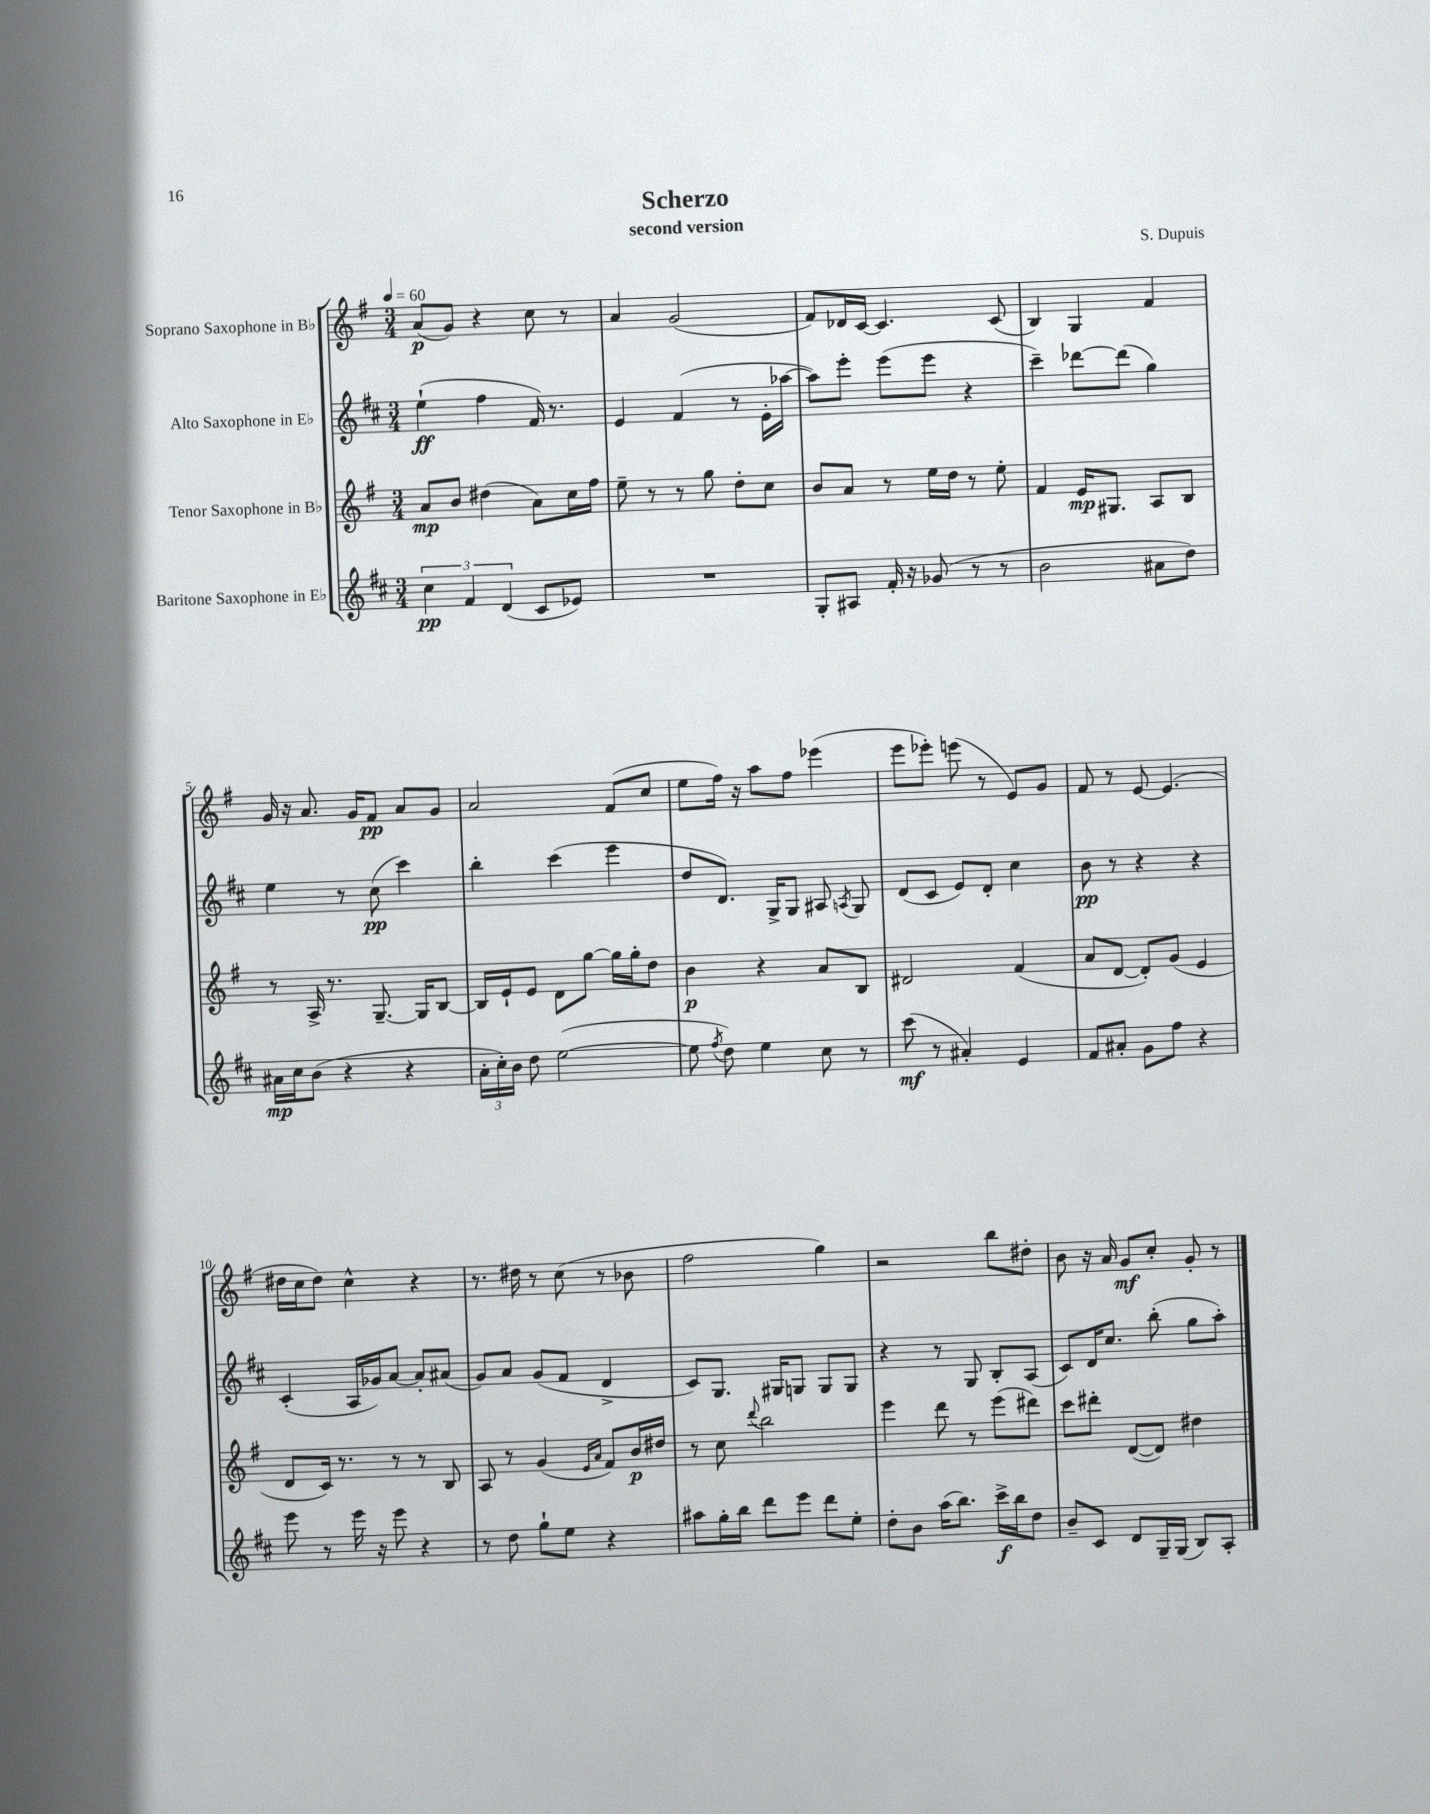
\header { title = "Scherzo" composer = "S. Dupuis" subtitle = "second version" }
<<
\new StaffGroup <<
\new Staff = "s0" \with { instrumentName = "Soprano Saxophone in Bb" } {
    \clef treble \key g \major \numericTimeSignature \time 3/4 \tempo 4 = 60
    \autoBeamOff a'8[\p( g'8]) r4 c''8 r8 |
    a'4 g'2( |
    fis'8[) des'16 c'16]~ c'4. c'8( |
    b4) g4 fis'4 |
    g'16 r16 a'8. g'16[ fis'8]\pp a'8[ g'8] |
    a'2 fis'8[( c''8] |
    e''8[ fis''16]) r16 a''8[ fis''8] ees'''4( |
    e'''8[ ees'''8]-.) e'''8( r8 e'8[) g'8] |
    fis'8 r8 e'8~ e'4.( |
    dis''16[ c''16 dis''8]) c''4-^ r4 |
    r8. dis''16 r8 c''8( r8 bes'8 |
    fis''2 g''4) |
    r2 b''8[ dis''8]-. |
    b'8 r16 a'16 g'8[\mf c''8]-. g'8-. r8 \bar "|." |
}
\new Staff = "s1" \with { instrumentName = "Alto Saxophone in Eb" } {
    \clef treble \key d \major \numericTimeSignature \time 3/4
    \autoBeamOff e''4-!\ff( fis''4 fis'16) r8. |
    e'4 fis'4( r8 e'16[-. aes''16]~ |
    aes''8[) e'''8]-. e'''8[( e'''8] r4 |
    cis'''4--) des'''8[~ des'''8]( g''4) |
    e''4 r8 cis''8\pp( cis'''4) |
    b''4-. cis'''4( e'''4 |
    d''8[ d'8.]) g16[-> g8] ais8 \acciaccatura { a8 } g8 |
    d'8[( cis'8] e'8[) d'8]-. cis''4 |
    b'8\pp r8 r4 r4 |
    cis'4-.( a16[ ges'16) a'8]~ a'8[-. ais'8]( |
    g'8[) a'8] g'8[( fis'8] d'4-> |
    cis'8[) g8.] gis16[ g8] g8[ g8] |
    r4 r8 g8 b8[-. a8]( |
    cis'8[) d'16 cis''8.] b''8-.( g''8[ a''8]-.) \bar "|." |
}
\new Staff = "s2" \with { instrumentName = "Tenor Saxophone in Bb" } {
    \clef treble \key g \major \numericTimeSignature \time 3/4
    \autoBeamOff a'8[\mp b'8] dis''4( a'8[) c''16 fis''16] |
    e''8-- r8 r8 g''8 d''8[-. c''8] |
    b'8[ a'8] r8 e''16[ d''16] r8 e''8-. |
    fis'4 e'16[\mp gis8.] a8[ b8] |
    r8 a16-> r8. g8.~-- g16[ b8]~ |
    b16[ e'16-! e'8] d'8[ g''8]~ g''16[ g''16-. d''8] |
    b'4\p r4 a'8[ b8] |
    dis'2 fis'4( |
    a'8[ d'8]~ d'8[-.) g'8]( e'4 |
    d'8[ c'16]) r8. r8 r8 b8 |
    a8 r8 g'4( \grace { e'16[ a'16] } fis'8[) b'16\p dis''16] |
    r8 c''8 \appoggiatura { d'''8 } b''2 |
    e'''4 d'''8 r8 e'''8[( dis'''8]) |
    c'''8[ dis'''8]-. d'8[~( d'8]) dis''4 \bar "|." |
}
\new Staff = "s3" \with { instrumentName = "Baritone Saxophone in Eb" } {
    \clef treble \key d \major \numericTimeSignature \time 3/4
    \autoBeamOff \tuplet 3/2 { cis''4\pp fis'4 d'4( } cis'8[ ees'8]) |
    R2. |
    g8[-. ais8] fis'16-. r16 ges'8( r8 r8 |
    b'2 ais'8[ d''8]) |
    ais'16[\mp cis''16 b'8]( r4 r4 |
    \tuplet 3/2 { a'16[-. cis''16-.) b'16] } d''8 e''2~( |
    e''8 \acciaccatura { fis''8 } d''8) e''4 cis''8 r8 |
    cis'''8\mf( r8 ais'4-.) e'4 |
    fis'8[ ais'8]-. g'8[ fis''8] r4 |
    e'''8 r8 e'''16 r16 e'''8 r4 |
    r8 d''8 g''8[-! e''8] r4 |
    ais''8[ g''16-. b''16] d'''8[ e'''8] d'''8[ e''8]-. |
    d''8[-. b'8] a''16[( b''8.]) cis'''16[->\f b''16 d''8] |
    b'8[-- cis'8] d'8[ g16-- g16]( b8[) a8]-. \bar "|." |
}
>>
>>
